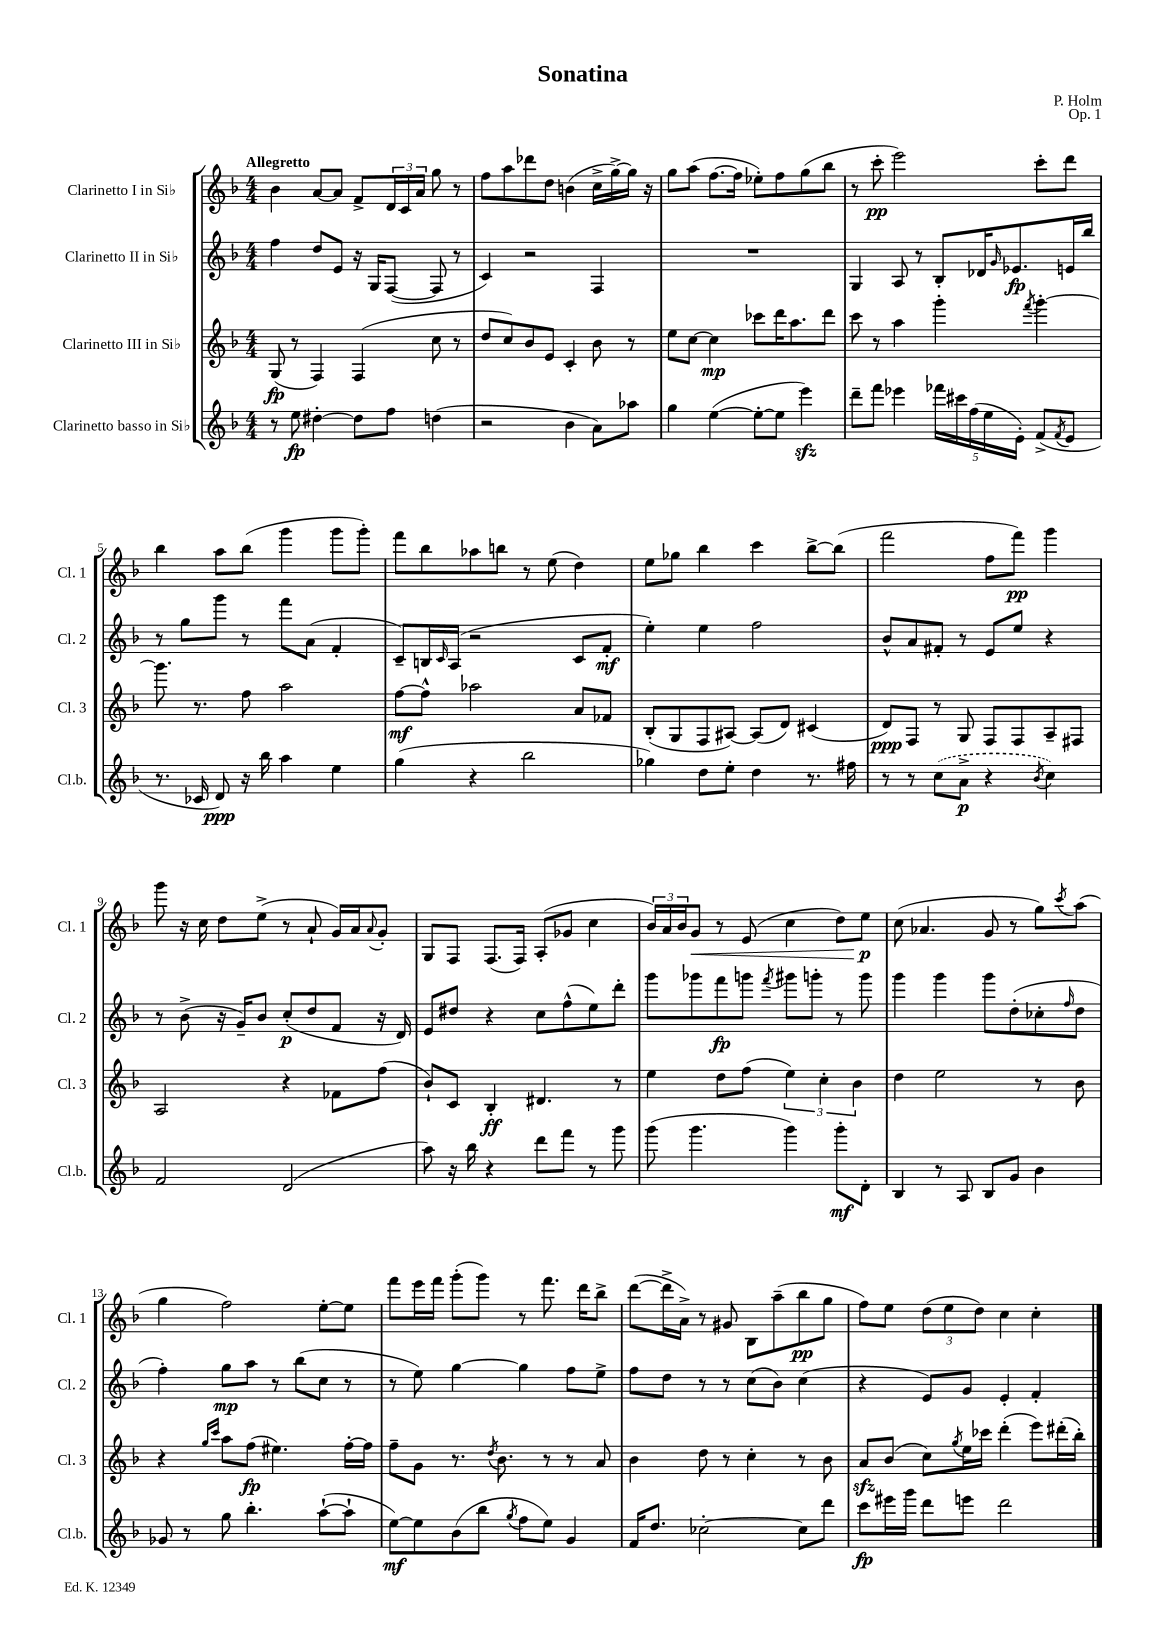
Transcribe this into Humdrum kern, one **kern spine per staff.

**kern	**dynam	**kern	**dynam	**kern	**dynam	**kern	**dynam
*part4	*part4	*part3	*part3	*part2	*part2	*part1	*part1
*staff4	*staff4	*staff3	*staff3	*staff2	*staff2	*staff1	*staff1
*I"Clarinetto basso in Si♭	*	*I"Clarinetto III in Si♭	*	*I"Clarinetto II in Si♭	*	*I"Clarinetto I in Si♭	*
*I'Cl.b.	*	*I'Cl. 3	*	*I'Cl. 2	*	*I'Cl. 1	*
*clefG2	*	*clefG2	*	*clefG2	*	*clefG2	*
*k[b-]	*	*k[b-]	*	*k[b-]	*	*k[b-]	*
*M4/4	*	*M4/4	*	*M4/4	*	*M4/4	*
=1	=1	=1	=1	=1	=1	=1	=1
!	!	!	!	!	!	!LO:TX:a:B:t=Allegretto	!
8r	.	(8G/	fp	4ff\	.	4b-\	.
8ee\	fp	8r	.	.	.	.	.
[4dd#X'\	.	4F/)	.	8dd/L	.	[8a/L	.
.	.	.	.	8e/J	.	8a/J]	.
8dd#\L]	.	(4F/	.	16r	.	8f^/L	.
.	.	.	.	16G/KL	.	.	.
8ff\J	.	.	.	([8F/J	.	24d/L	.
.	.	.	.	.	.	24c/	.
.	.	.	.	.	.	24a/JJ	.
(4ddn\	.	8cc\	.	8F/]	.	8gg\	.
.	.	8r	.	8r	.	8r	.
=2	=2	=2	=2	=2	=2	=2	=2
2r	.	8dd/L	.	4c/)	.	8ff\L	.
.	.	8cc/)	.	.	.	8aa\	.
.	.	8b-/	.	2r	.	8ddd-X\	.
.	.	8e/J	.	.	.	8dd\J	.
4b-\	.	4c'/	.	.	.	(4bn\	.
8a\L)	.	8b-\	.	4F/	.	16cc^\LL	.
.	.	.	.	.	.	[16gg^\)	.
8aa-X\J	.	8r	.	.	.	16gg\JJ]	.
.	.	.	.	.	.	16r	.
=3	=3	=3	=3	=3	=3	=3	=3
4gg\	.	8ee\L	.	1r	.	8gg\L	.
.	.	[8cc\J	.	.	.	(8aa\J	.
([4ee\	.	4cc\]	mp	.	.	[8.ff\L	.
.	.	.	.	.	.	16ff\Jk]	.
8ee'\L_	.	8ccc-X\L	.	.	.	8ee-X'\L)	.
8ee\J]	.	16ddd\K	.	.	.	8ff\	.
.	.	8.aa\	.	.	.	.	.
4eeezz\)	.	.	.	.	.	(8gg\	.
.	.	8ddd\J	.	.	.	8bb-\J	.
=4	=4	=4	=4	=4	=4	=4	=4
8ddd~\L	.	8ccc\	.	4G/	.	8r	.
8fff\J	.	8r	.	.	.	8ccc'\	pp
4eee-X\	.	4aa\	.	8A/	.	2eee\)	.
.	.	.	.	8r	.	.	.
20fff-X\LL	.	4ggg'\	.	8B-'/L	.	.	.
20ccc#X\	.	.	.	.	.	.	.
(20ff\	.	.	.	.	.	.	.
.	.	.	.	16d-X/K	.	.	.
20ee\	.	.	.	.	.	.	.
.	.	.	.	16qqg/	.	.	.
.	.	.	.	8.e-X/	fp	.	.
20e'\JJ)	.	.	.	.	.	.	.
.	.	8qfff/	.	.	.	.	.
(8f^/L	.	[4ggg'\	.	.	.	8ccc'\L	.
8qf/	.	.	.	.	.	.	.
8e/J	.	.	.	16en/L	.	8ddd\J	.
.	.	.	.	16bb-/JJ	.	.	.
!!LO:LB:g=z
=5	=5	=5	=5	=5	=5	=5	=5
8.r	.	8.ggg\]	.	8r	.	4bb-\	.
.	.	.	.	8gg\L	.	.	.
16c-X/	.	8.r	.	.	.	.	.
8d/)	ppp	.	.	8ggg\J	.	8aa\L	.
16r	.	8ff\	.	8r	.	(8bb-\J	.
16bb-\	.	.	.	.	.	.	.
4aa\	.	2aa\	.	8fff\L	.	4ggg\	.
.	.	.	.	(8a\J	.	.	.
4ee\	.	.	.	4f'/	.	8ggg\L	.
.	.	.	.	.	.	8ggg'\J)	.
=6	=6	=6	=6	=6	=6	=6	=6
(4gg\	.	[8ff\L	mf	8c~/L)	.	8fff\L	.
.	.	8ff^^\J]	.	16Bn/L	.	8bb-\	.
.	.	.	.	16qqc/	.	.	.
.	.	.	.	(16A/JJ	.	.	.
4r	.	2aa-X\	.	2r	.	8aa-X\	.
.	.	.	.	.	.	8bbn\J	.
2bb-\	.	.	.	.	.	8r	.
.	.	.	.	.	.	(8ee\	.
.	.	8a/L	.	8c/L	.	4dd\)	.
.	.	8f-X/J	.	8f'/J	mf	.	.
=7	=7	=7	=7	=7	=7	=7	=7
4gg-X\)	.	(8B-'/L	.	4ee'\)	.	8ee\L	.
.	.	8G/	.	.	.	8gg-X\J	.
8dd\L	.	8F/	.	4ee\	.	4bb-\	.
8ee'\J	.	[8A#X/J)	.	.	.	.	.
4dd\	.	(8A#/L]	.	2ff\	.	4ccc\	.
.	.	8d/J)	.	.	.	.	.
8.r	.	(4c#X/	.	.	.	[8bb-^\L	.
.	.	.	.	.	.	(8bb-\J]	.
16ff#X\	.	.	.	.	.	.	.
=8	=8	=8	=8	=8	=8	=8	=8
8r	.	8d/L)	ppp	8b-^^/L	.	2fff\	.
8r	.	8F/J	.	8a/	.	.	.
(8cc\L	.	8r	.	8f#X'/J	.	.	.
8a^\J	p	8G/	.	8r	.	.	.
4r	.	8F/L	.	8e/L	.	8ff\L	.
.	.	8F/	.	8ee/J	.	8fff\J)	pp
8qb-/	.	.	.	.	.	.	.
4cc\)	.	8A~/	.	4r	.	4ggg\	.
.	.	8F#X/J	.	.	.	.	.
!!LO:LB:g=z
=9	=9	=9	=9	=9	=9	=9	=9
2f/	.	2A/	.	8r	.	8ggg\	.
.	.	.	.	(8b-^\	.	16r	.
.	.	.	.	.	.	16cc\	.
.	.	.	.	16r	.	8dd\L	.
.	.	.	.	16g~/KL)	.	.	.
.	.	.	.	8b-/J	.	(8ee^\J	.
(2d/	.	4r	.	(8cc'/L	p	8r	.
.	.	.	.	8dd/	.	8a`/	.
.	.	8f-X\L	.	8f/J	.	16g/LL)	.
.	.	.	.	.	.	16a/J	.
.	.	.	.	.	.	8qqa/	.
.	.	(8ff\J	.	16r	.	8g'/J	.
.	.	.	.	16d/)	.	.	.
=10	=10	=10	=10	=10	=10	=10	=10
8aa\)	.	8b-`/L)	.	8e/L	.	8G/L	.
16r	.	8c/J	.	8dd#X/J	.	8F/J	.
16bb-\	.	.	.	.	.	.	.
4r	.	4B-'/	ff	4r	.	(8.F/L	.
.	.	.	.	.	.	16F/Jk)	.
8ddd\L	.	4.d#X/	.	8cc\L	.	(8A'/L	.
8fff\J	.	.	.	(8ff^^\	.	8g-X/J	.
8r	.	.	.	8ee\)	.	4cc\	.
8ggg\	.	8r	.	8ddd'\J	.	.	.
=11	=11	=11	=11	=11	=11	=11	=11
(8ggg\	.	4ee\	.	8ggg\L	.	24b-/LL)	.
.	.	.	.	.	.	24a/	.
.	.	.	.	.	.	24b-/J	.
!	!	!	!	!	!	!	!LO:HP:b
4.ggg\	.	.	.	8ggg-X\	.	8g/J	<
.	.	8dd\L	.	8fff\	fp	8r	.
.	.	(8ff\J	.	8gggn\J	.	(8e/	.
.	.	.	.	8qfff/	.	.	.
4ggg\)	.	6ee\)	.	8ggg#X\L	.	4cc\	.
.	.	.	.	8gggn'\J	.	.	.
.	.	6cc'\	.	.	.	.	.
8ggg'\L	mf	.	.	8r	.	8dd\L)	.
.	.	6b-\	.	.	.	.	.
8d'\J	.	.	.	8ggg\	.	8ee\J	p
.	.	.	.	.	.	.	[
=12	=12	=12	=12	=12	=12	=12	=12
4B-/	.	4dd\	.	4ggg\	.	(8cc\	.
.	.	.	.	.	.	4.a-X/	.
8r	.	2ee\	.	4ggg\	.	.	.
8A/	.	.	.	.	.	.	.
8B-/L	.	.	.	8ggg\L	.	8g/	.
8g/J	.	.	.	(8dd'\	.	8r	.
4b-\	.	8r	.	8cc-X'\	.	8gg\L)	.
.	.	.	.	16qqff/	.	8qccc/	.
.	.	8b-\	.	8dd\J	.	(8aa\J	.
!!LO:LB:g=z
=13	=13	=13	=13	=13	=13	=13	=13
8g-X/	.	4r	.	4ff'\)	.	4gg\	.
8r	.	.	.	.	.	.	.
.	.	16qqgg/LL	.	.	.	.	.
.	.	16qqccc/JJ	.	.	.	.	.
8gg\	.	8aa\L	.	8gg\L	mp	2ff\)	.
4.bb-'\	.	(8ff\J	fp	8aa\J	.	.	.
.	.	4.ee#X\)	.	8r	.	.	.
.	.	.	.	(8bb-\L	.	.	.
([8aa`\L	.	.	.	8cc\J	.	[8ee'\L	.
8aa`\J]	.	[16ff'\LL	.	8r	.	8ee\J]	.
.	.	16ff\JJ]	.	.	.	.	.
=14	=14	=14	=14	=14	=14	=14	=14
[8ee\L)	mf	8ff~\L	.	8r	.	8fff\L	.
8ee\]	.	8g\J	.	8ee\)	.	16eee\L	.
.	.	.	.	.	.	16fff\JJ	.
(8b-\	.	8.r	.	[4gg\	.	(8ggg'\L	.
8bb-\J	.	.	.	.	.	8ggg\J)	.
.	.	8qdd/	.	.	.	.	.
.	.	8.b-\	.	.	.	.	.
8qgg/	.	.	.	.	.	.	.
8ff\L	.	.	.	4gg\]	.	8r	.
8ee\J)	.	8r	.	.	.	8.fff\	.
4g/	.	8r	.	8ff\L	.	.	.
.	.	.	.	.	.	16ddd\KL	.
.	.	8a/	.	8ee^\J	.	8bb-^\J	.
=15	=15	=15	=15	=15	=15	=15	=15
16f/KL	.	4b-\	.	8ff\L	.	([8ddd\L	.
8.dd/J	.	.	.	.	.	.	.
.	.	.	.	8dd\J	.	16ddd^\L]	.
.	.	.	.	.	.	16a^\JJ)	.
[2cc-X'\	.	8dd\	.	8r	.	8r	.
.	.	8r	.	8r	.	8g#X/	.
.	.	4cc'\	.	(8cc\L	.	8B-\L	.
.	.	.	.	8b-\J)	.	(8aa~\	.
8cc-\L]	.	8r	.	(4cc\	.	8bb-\	pp
8ddd\J	.	8b-\	.	.	.	8gg\J	.
=16	=16	=16	=16	=16	=16	=16	=16
8ccc\L	fp	8azz/L	.	4r	.	8ff\L)	.
16eee#X\L	.	(8b-/J	.	.	.	8ee\J	.
16ggg\JJ	.	.	.	.	.	.	.
8ddd\L	.	8cc\L)	.	8e/L)	.	(12dd\L	.
.	.	.	.	.	.	12ee\	.
.	.	8qgg/	.	.	.	.	.
8eeen\J	.	16ee\L	.	8g/J	.	.	.
.	.	.	.	.	.	12dd\J)	.
.	.	16ccc-X\JJ	.	.	.	.	.
2ddd\	.	(4ddd'\	.	4e'/	.	4cc\	.
.	.	8eee\L)	.	4f'/	.	4cc'\	.
.	.	(16ddd#X'\L	.	.	.	.	.
.	.	16bb-'\JJ)	.	.	.	.	.
==	==	==	==	==	==	==	==
*-	*-	*-	*-	*-	*-	*-	*-
